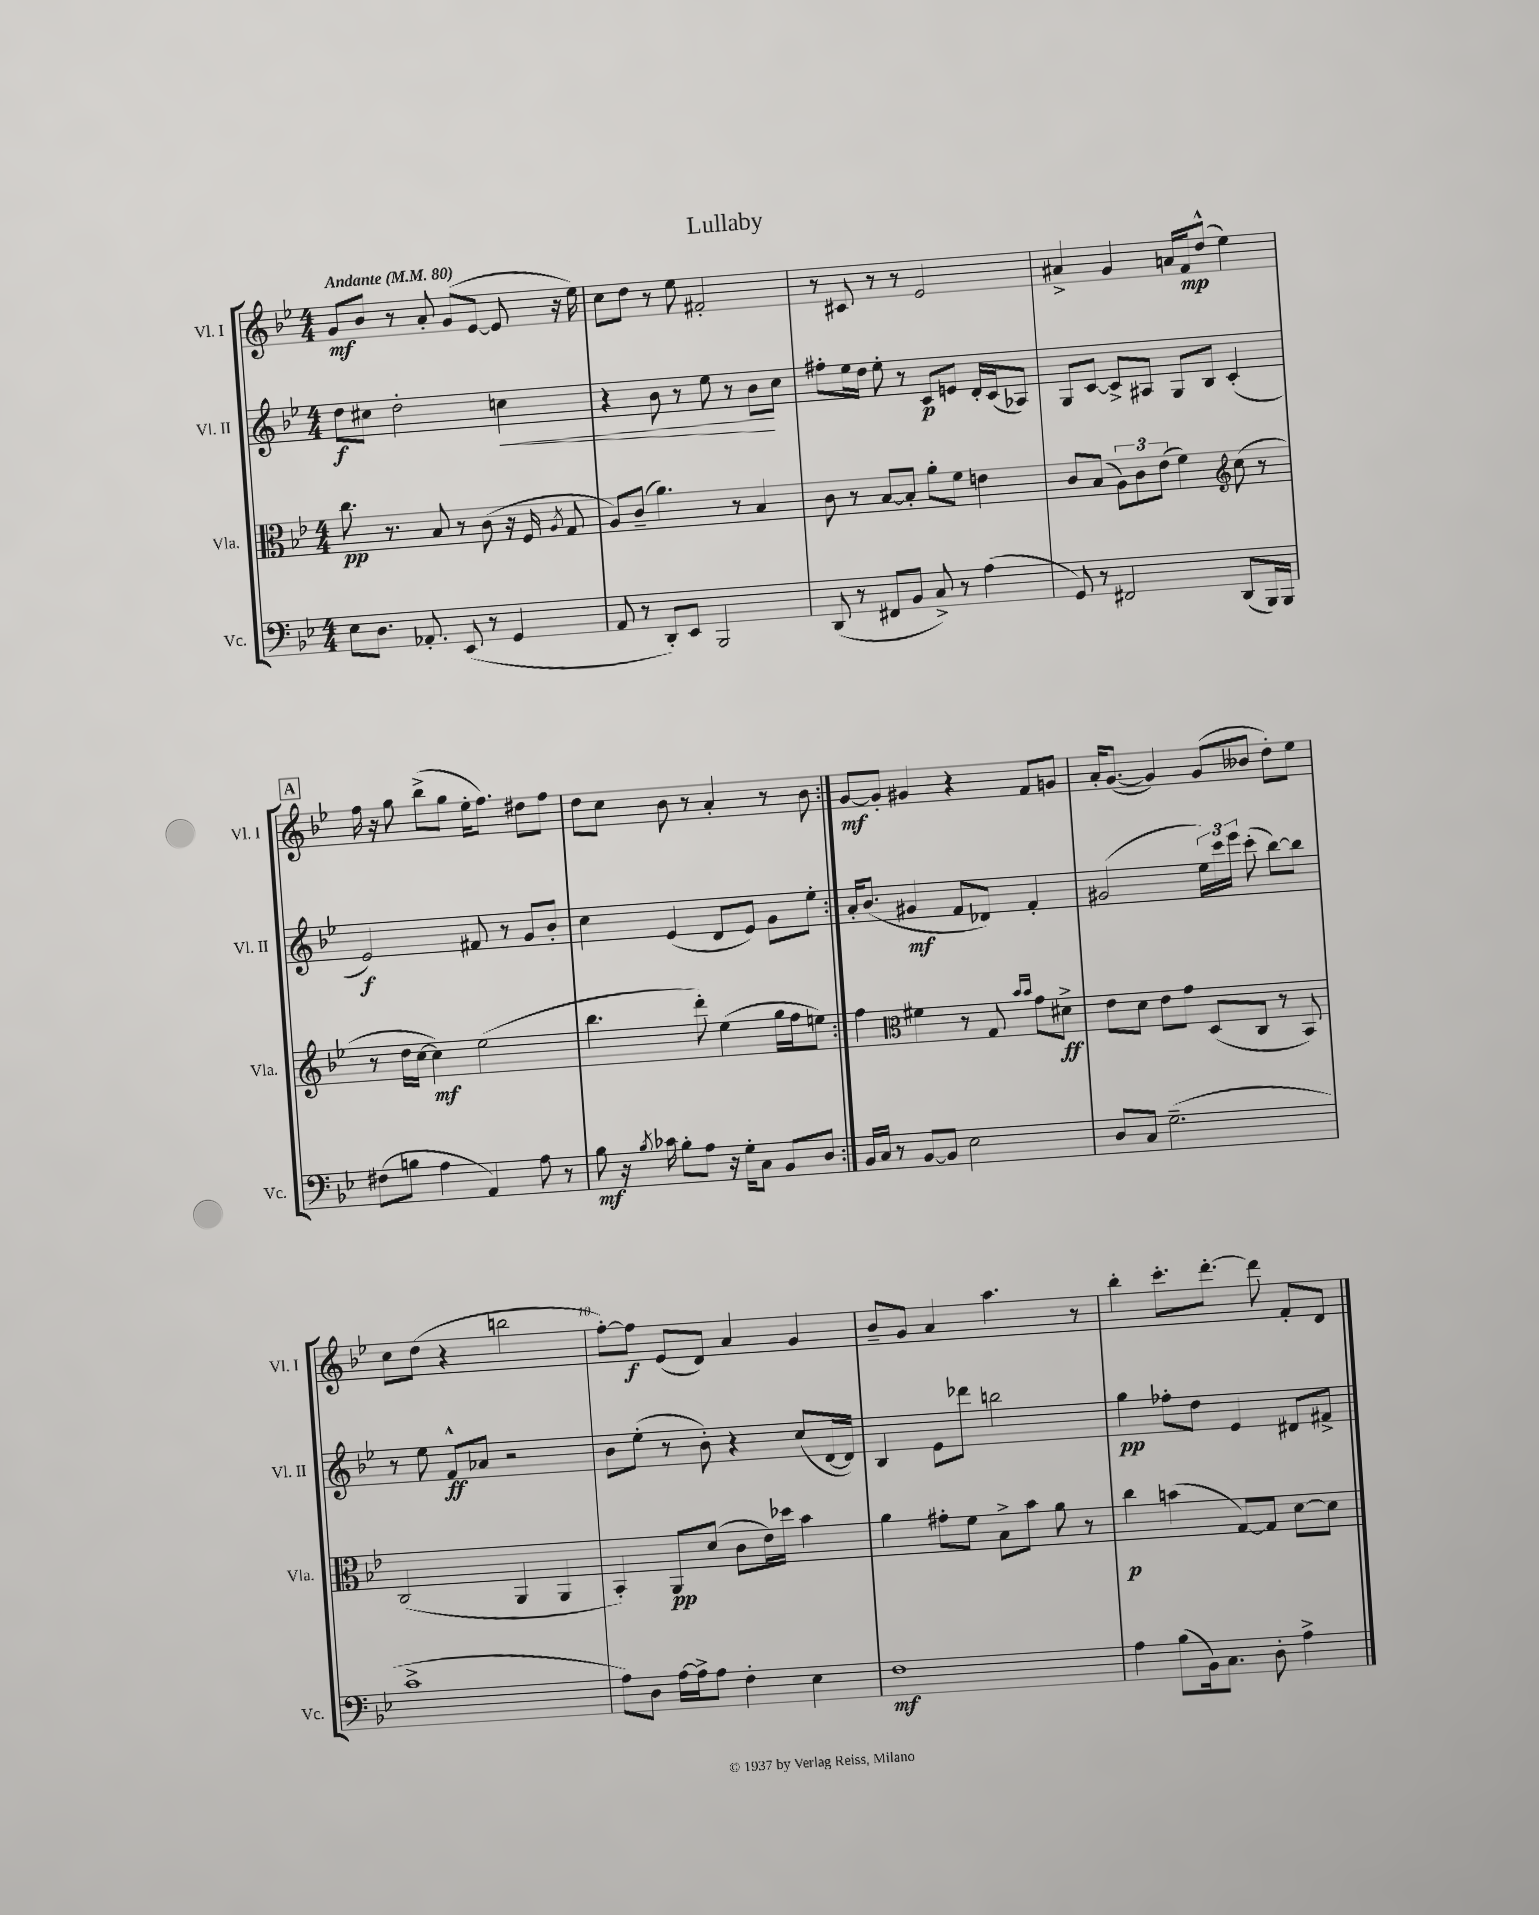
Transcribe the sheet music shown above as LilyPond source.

\header { title = "Lullaby" }
<<
\new StaffGroup <<
\new Staff = "s0" \with { instrumentName = "Vl. I" shortInstrumentName = "Vl. I" } {
    \clef treble \key bes \major \numericTimeSignature \time 4/4 \tempo "Andante" 4 = 80
    \autoBeamOff \repeat volta 2 { g'8[\mf bes'8] r8 a'8-. g'8[( ees'8]~ ees'8 r16 ees''16) |
    c''8[ d''8] r8 ees''8 fis'2-. |
    r8 cis'8 r8 r8 ees'2 |
    ais'4-> g'4 a'16[ f'16\mp d''8]-^( ees''4) |
    \mark \markup { \box "A" } f''16 r16 g''8 bes''8[->( g''8] ees''16[-. f''8.]) dis''8[ f''8] |
    d''8[ c''8] bes'8 r8 a'4-. r8 bes'8 | }
    g'8[~\mf g'8]-. gis'4 r4 f'8[ g'8] |
    a'16[-. g'8.]~( g'4) g'8[( beses'8] d''8[-.) ees''8] |
    c''8[ d''8]( r4 b''2 |
    f''8[~-.) f''8]\f ees'8[( d'8]) a'4 g'4 |
    bes'8[-- g'8] a'4 a''4. r8 |
    bes''4-. c'''8.[-. d'''8.]~-. d'''8 f'8[-. d'8] \bar "|." |
}
\new Staff = "s1" \with { instrumentName = "Vl. II" shortInstrumentName = "Vl. II" } {
    \clef treble \key bes \major \numericTimeSignature \time 4/4
    \autoBeamOff \repeat volta 2 { d''8[\f cis''8] d''2-. c''4\< |
    r4 bes'8 r8 ees''8 r8 bes'8[\! c''8] |
    fis''8[-. ees''16 d''16] ees''8-. r8 c'8[\p e'8] d'16[-. c'16( aes8]) |
    g8[ c'8]~ c'8[-> ais8] g8[ bes8] c'4-.( |
    \mark \markup { \box "A" } ees'2\f) fis'8 r8 g'8[ bes'8]-. |
    c''4 ees'4( d'8[ ees'8]) g'8[ ees''8]-. | }
    a'16[-. bes'8.]( gis'4\mf f'8[ des'8]) f'4-. |
    gis'2( \tuplet 3/2 { ees''16[) c'''16 ees'''16] } c'''8-.( bes''8[~) bes''8] |
    r8 ees''8 f'8[-^\ff aes'8] r2 |
    bes'8[ ees''8]-.( r8 bes'8-.) r4 c''8[( d'16~ d'16]) |
    bes4 ees'8[ des'''8] b''2 |
    g''4\pp fes''8[-. d''8] ees'4 dis'8[ fis'8]-> \bar "|." |
}
\new Staff = "s2" \with { instrumentName = "Vla." shortInstrumentName = "Vla." } {
    \clef alto \key bes \major \numericTimeSignature \time 4/4
    \autoBeamOff \repeat volta 2 { c''8.\pp r8. bes8 r8 c'8( r16 f16 \acciaccatura { a8 } g8 |
    a8[) c'8]--( a'4.) r8 bes4 |
    c'8 r8 bes8[~ bes8]-. a'8[-. f'8] e'4 |
    c'8[ bes8]( \tuplet 3/2 { a8[) c'8 ees'8]( } f'4) \clef treble c''8( r8 |
    \mark \markup { \box "A" } r8 d''16[ c''16]~ c''4\mf) ees''2( |
    bes''4. d'''8-.) ees''4( g''16[ f''16 e''8]) | }
    f''4 \clef alto fis'4 r8 g8 \grace { bes'16[ bes'16] } g'8[ dis'8]->\ff |
    ees'8[ d'8] ees'8[ g'8] d8[( c8] r8 bes,8) |
    c2( a,4 a,4 |
    bes,4-.) a,8[\pp d'8]( c'8[ ees'16) des''16] bes'4 |
    a'4 gis'8[-. f'8] bes8[-> bes'8] a'8 r8 |
    c''4\p b'4( g8[~) g8] d'8[~ d'8] \bar "|." |
}
\new Staff = "s3" \with { instrumentName = "Vc." shortInstrumentName = "Vc." } {
    \clef bass \key bes \major \numericTimeSignature \time 4/4
    \autoBeamOff \repeat volta 2 { ees8[ d8.] aes,8.-. ees,8( r8 g,4 |
    a,8 r8 d,8[-.) ees,8] bes,,2 |
    d,8( r8 fis,8[ bes,8] c8->) r8 a4( |
    g,8) r8 fis,2 d,8[( bes,,16) bes,,16] |
    \mark \markup { \box "A" } fis8[( b8] a4 a,4) a8 r8 |
    bes8\mf r16 \acciaccatura { bes8 } ces'16 bes8[-. a8] r16 g16[-. c8] bes,8[ d8] | }
    bes,16[ c16] r8 bes,8[~ bes,8] ees2 |
    d8[ c8] g2.--( |
    c'1-> |
    a8[) d8] a16[~ a16-> a8] f4-. ees4 |
    f1\mf |
    a4 bes8[( bes,16) c8.] d8-. a4-> \bar "|." |
}
>>
>>
\layout { \context { \Score \override BarNumber.break-visibility = ##(#f #t #t) barNumberVisibility = #(every-nth-bar-number-visible 5) } }
